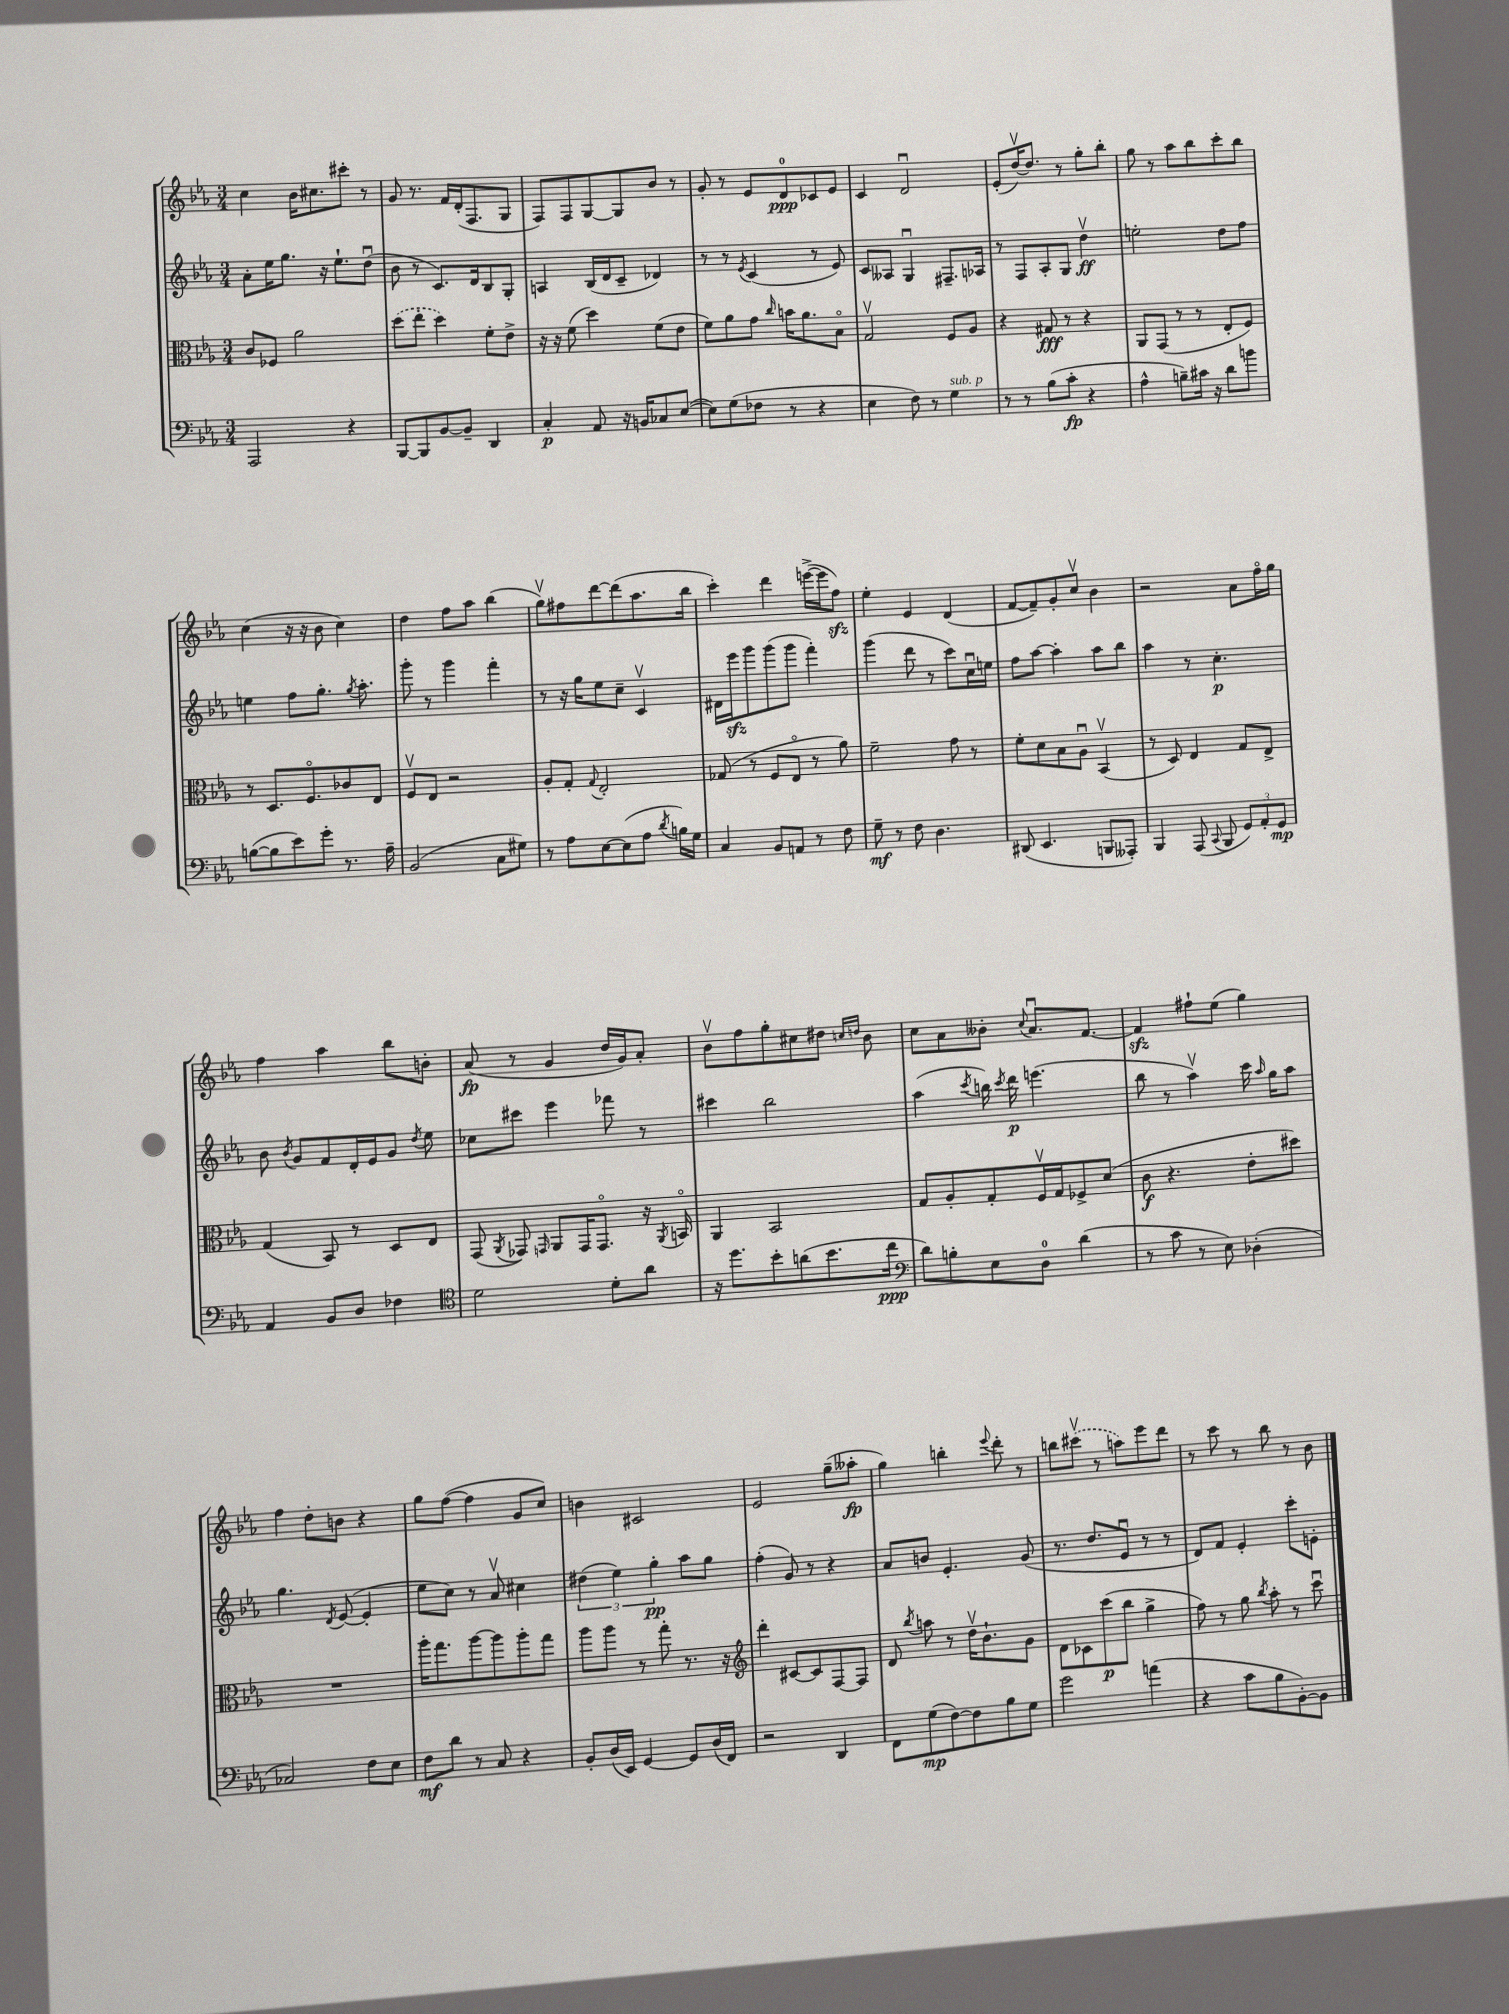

**kern	**dynam	**kern	**dynam	**kern	**dynam	**kern	**dynam
*part4	*part4	*part3	*part3	*part2	*part2	*part1	*part1
*staff4	*staff4	*staff3	*staff3	*staff2	*staff2	*staff1	*staff1
*clefF4	*	*clefC3	*	*clefG2	*	*clefG2	*
*k[b-e-a-]	*	*k[b-e-a-]	*	*k[b-e-a-]	*	*k[b-e-a-]	*
*M3/4	*	*M3/4	*	*M3/4	*	*M3/4	*
=13	=13	=13	=13	=13	=13	=13	=13
2AAA-/	.	8c/L	.	8a-'\L	.	4cc\	.
.	.	8F-X/J	.	16ee-\K	.	.	.
.	.	.	.	8.gg\J	.	.	.
.	.	2a-\	.	.	.	16b-\KL	.
.	.	.	.	.	.	8.cc#X\	.
.	.	.	.	16r	.	.	.
.	.	.	.	8.ee-`\L	.	.	.
4r	.	.	.	.	.	8ccc#X'\J	.
.	.	.	.	(8ddu\J	.	8r	.
=14	=14	=14	=14	=14	=14	=14	=14
[8BBB-/L	.	(8dd\L	.	8b-\	.	8g/	.
8BBB-/]	.	8ee-'\J	.	8r	.	8.r	.
[8BB-/	.	4dd\)	.	8.c/L)	.	.	.
.	.	.	.	.	.	16f/LL	.
8BB-~/J]	.	.	.	.	.	(16d'/J	.
.	.	.	.	16d/k	.	8.F/	.
4DD/	.	8f'\L	.	8B-/	.	.	.
.	.	8e-^\J	.	8G'/J	.	8G/J	.
=15	=15	=15	=15	=15	=15	=15	=15
4C'/	p	16r	.	4An/	.	8F/L)	.
.	.	16r	.	.	.	.	.
.	.	(8f\	.	.	.	8F/	.
8AA-/	.	4dd\)	.	(16B-/LL	.	[8G/	.
.	.	.	.	16d/J	.	.	.
16r	.	.	.	8c~/J	.	8G/]	.
16BBn/KL	.	.	.	.	.	.	.
8C-X/	.	(8f\L	.	4d-X/)	.	8b-/J	.
([8E-/J	.	8e-\J	.	.	.	8r	.
=16	=16	=16	=16	=16	=16	=16	=16
8E-\L])	.	8f\L)	.	8r	.	8g'/	.
(8G\	.	8a-\	.	8r	.	8r	.
.	.	.	.	8qe-/	.	.	.
8F-X\J	.	8g\J	.	(4c/	.	8e-/L	.
.	.	16qqcc/	.	.	.	.	.
8r	.	16bn\KL	.	.	.	8d/	ppp
.	.	8.a-\	.	.	.	.	.
4r	.	.	.	8r	.	8c-X/	.
.	.	8B-\J	.	8e-/)	.	8e-/J	.
=17	=17	=17	=17	=17	=17	=17	=17
4E-\	.	2Gv/	.	8c/L	.	4c/	.
.	.	.	.	8A--X/J	.	.	.
8F\)	.	.	.	4Gu/	.	2du/	.
8r	.	.	.	.	.	.	.
!LO:TX:a:i:t=sub. p	!	!	!	!	!	!	!
4G\	.	8F/L	.	8.F#X~/L	.	.	.
.	.	8A-/J	.	.	.	.	.
.	.	.	.	16A-X/Jk	.	.	.
=18	=18	=18	=18	=18	=18	=18	=18
8r	.	4r	.	8r	.	(8e-'/L	.
8r	.	.	.	8F/L	.	[16ddv/K)	.
.	.	.	.	.	.	8.dd/J]	.
(8B-\L	.	8G#X/	fff	8A-'/	.	.	.
8c'\J	fp	8r	.	8G/J	.	8r	.
4r	.	4r	.	4ddv\	ff	8gg'\L	.
.	.	.	.	.	.	8bb-'\J	.
=19	=19	=19	=19	=19	=19	=19	=19
4A-^^\	.	8AA-/L	.	2een'\	.	8gg\	.
.	.	(8GG/J	.	.	.	8r	.
8Bn~\L)	.	8r	.	.	.	8aa-\L	.
16c#X\Jk	.	8r	.	.	.	8bb-\	.
16r	.	.	.	.	.	.	.
8d\L	.	8E-'/L	.	8dd\L	.	8ccc'\	.
8bn\J	.	8F/J)	.	8ff\J	.	8bb-\J	.
!!LO:LB:g=z
=20	=20	=20	=20	=20	=20	=20	=20
([8Bn\L	.	8r	.	4een\	.	(4cc\	.
8B\]	.	8.D/L	.	.	.	.	.
8e-\)	.	.	.	8ff\L	.	16r	.
.	.	8.F/	.	.	.	16r	.
8g'\J	.	.	.	8.gg'\J	.	8b-\	.
8.r	.	8c-X/	.	.	.	4cc\)	.
.	.	.	.	8qgg/	.	.	.
.	.	.	.	8.aa-'\	.	.	.
.	.	8E-/J	.	.	.	.	.
16A-~\	.	.	.	.	.	.	.
=21	=21	=21	=21	=21	=21	=21	=21
(2BB-/	.	8Fv/L	.	8ggg'\	.	4dd\	.
.	.	8E-/J	.	8r	.	.	.
.	.	2r	.	4ggg\	.	8ff\L	.
.	.	.	.	.	.	8aa-\J	.
8C\L	.	.	.	4fff'\	.	(4bb-\	.
8G#X\J)	.	.	.	.	.	.	.
=22	=22	=22	=22	=22	=22	=22	=22
8r	.	8A-'/L	.	8r	.	8ggv\L)	.
8A-\L	.	8G'/J	.	16r	.	8ff#X\	.
.	.	.	.	16gg\KL	.	.	.
.	.	8qqG/	.	.	.	.	.
[8E-\	.	2E-'/	.	8ee-\	.	[8ddd\	.
(8E-\]	.	.	.	8cc~\J	.	(8ddd\]	.
8A-\J	.	.	.	4cv/	.	8.aa-\	.
8qd/	.	.	.	.	.	.	.
16Bn\LL)	.	.	.	.	.	.	.
16G\JJ	.	.	.	.	.	16bb-\Jk	.
=23	=23	=23	=23	=23	=23	=23	=23
4C/	.	(8G-X/	.	16d#X\LL	.	4ccc'\)	.
.	.	.	.	16eee-zz\J	.	.	.
.	.	8r	.	8ggg\	.	.	.
8BB-/L	.	8F/L	.	(8ggg\	.	4ddd\	.
8AAn/J	.	8E-/J	.	8ggg\J	.	.	.
8r	.	8r	.	4fff'\)	.	([16eeen^\LL	.
.	.	.	.	.	.	16eee\J]	.
8F\	.	8a-\)	.	.	.	8ffzz\J)	.
=24	=24	=24	=24	=24	=24	=24	=24
8G~\	mf	2f~\	.	(4ggg\	.	4ee-'\	.
8r	.	.	.	.	.	.	.
8F\	.	.	.	8ddd\	.	4e-/	.
4.D\	.	.	.	8r	.	.	.
.	.	8g\	.	8ccc\L)	.	(4d/	.
.	.	8r	.	16ccu\L	.	.	.
.	.	.	.	16een\JJ	.	.	.
=25	=25	=25	=25	=25	=25	=25	=25
(8DD#X/	.	8f'\L	.	8ff\L	.	[8f/L	.
4.EE-/	.	8d\	.	[8aa-\J	.	8f~/])	.
.	.	8B-\	.	4aa-'\]	.	8g'/	.
.	.	8A-u\J	.	.	.	8ccv/J	.
8BBBn/L	.	(4BB-v/	.	8aa-\L	.	4b-\	.
8AAA--X'/J)	.	.	.	8bb-\J	.	.	.
=26	=26	=26	=26	=26	=26	=26	=26
4BBB-/	.	8r	.	4aa-\	.	2r	.
.	.	8D/)	.	.	.	.	.
(8AAA-/	.	4E-/	.	8r	.	.	.
8qqCC/	.	.	.	.	.	.	.
8BBB-/	.	.	.	4.cc'\	p	.	.
12GG/L)	.	8G/L	.	.	.	8a-\L	.
12AA-'/	.	.	.	.	.	.	.
.	.	8E-^/J	.	.	.	16ff\L	.
12GG/J	mp	.	.	.	.	.	.
.	.	.	.	.	.	16gg\JJ	.
!!LO:LB:g=z
=27	=27	=27	=27	=27	=27	=27	=27
4AA-/	.	(4G/	.	8b-\	.	4ff\	.
.	.	.	.	8qb-/	.	.	.
.	.	.	.	8g/L	.	.	.
8BB-/L	.	8BB-/)	.	8f/	.	4aa-\	.
8D/J	.	8r	.	16d'/L	.	.	.
.	.	.	.	16e-/J	.	.	.
4F-X\	.	8D/L	.	8g/J	.	8bb-\L	.
.	.	.	.	8qdd/	.	.	.
.	.	8E-/J	.	8ee-\	.	8bn'\J	.
=28	=28	=28	=28	=28	=28	=28	=28
*clefC4	*	*	*	*	*	*	*
2d\	.	(8GG/	.	8cc-X\L	.	(8a-/	fp
.	.	8qAA-/	.	.	.	.	.
.	.	8GG-X/)	.	8ccc#X\J	.	8r	.
.	.	16qqGGn/	.	.	.	.	.
.	.	8AA-/L	.	4eee-\	.	4g/	.
.	.	16GG/K	.	.	.	.	.
.	.	8.GG/J	.	.	.	.	.
8d'\L	.	.	.	8fff-X\	.	16dd/LL	.
.	.	.	.	.	.	16g/J)	.
8a-\J	.	16r	.	8r	.	8a-'/J	.
.	.	8qAA-/	.	.	.	.	.
.	.	16BBn/	.	.	.	.	.
=29	=29	=29	=29	=29	=29	=29	=29
16r	.	4AA-/	.	4ccc#X\	.	8b-v\L	.
8.dd\L	.	.	.	.	.	.	.
.	.	.	.	.	.	8ff\	.
8b-'\	.	2BB-/	.	2bb-\	.	8gg'\	.
(8an\	.	.	.	.	.	8cc#X\	.
8.b-\	.	.	.	.	.	8dd#X\J	.
.	.	.	.	.	.	16qqccn/LL	.
.	.	.	.	.	.	16qqddn/JJ	.
.	.	.	.	.	.	8b-\	.
16cc\Jk	ppp	.	.	.	.	.	.
=30	=30	=30	=30	=30	=30	=30	=30
*clefF4	*	*	*	*	*	*	*
8d\L)	.	8G/L	.	(4aa-\	.	8cc\L	.
8Bn'\	.	8A-'/	.	.	.	8a-\	.
.	.	.	.	8qccc/	.	.	.
8E-\	.	8G'/	.	16bbn\)	.	8b--X'\J	.
.	.	.	.	8qccc/	.	.	.
.	.	.	.	16ddd\	p	.	.
.	.	.	.	.	.	8qqcc/	.
8D\J	.	16Fv/L	.	(4.eeen\	.	8.a-u/L	.
.	.	16G/J	.	.	.	.	.
(4d\	.	8F-X^/	.	.	.	.	.
.	.	.	.	.	.	[8.f/J	.
.	.	(8d/J	.	.	.	.	.
=31	=31	=31	=31	=31	=31	=31	=31
8r	.	8c\	f	8bb-\	.	4fzz/]	.
8c\	.	4.r	.	8r	.	.	.
8r	.	.	.	4aa-v\)	.	8ff#X`\L	.
8E-\)	.	.	.	.	.	(8ee-\J	.
(4D-X'\	.	8e-'\L	.	16ccc\	.	4gg\)	.
.	.	.	.	16qqaa-/	.	.	.
.	.	.	.	16gg\KL	.	.	.
.	.	8dd#X\J)	.	8aa-\J	.	.	.
!!LO:LB:g=z
=32	=32	=32	=32	=32	=32	=32	=32
2C-X/)	.	2.r	.	4.gg\	.	4ff\	.
.	.	.	.	.	.	8dd'\L	.
.	.	.	.	8qd/	.	.	.
.	.	.	.	([8e-/	.	8bn\J	.
8F\L	.	.	.	4e-'/]	.	4r	.
8E-\J	.	.	.	.	.	.	.
=33	=33	=33	=33	=33	=33	=33	=33
8F\L	mf	16aa-'\KL	.	8ee-\L	.	8gg\L	.
.	.	8.gg\	.	.	.	.	.
8d\J	.	.	.	8cc\J)	.	([8ff\J	.
8r	.	[8aa-\	.	8r	.	4ff\]	.
8C/	.	8aa-\]	.	8a-v/	.	.	.
4r	.	8aa-'\	.	4cc#X\	.	8g/L	.
.	.	8gg\J	.	.	.	8cc/J)	.
=34	=34	=34	=34	=34	=34	=34	=34
8BB-'/L	.	8aa-\L	.	(6dd#X\	.	4bn\	.
(16D/L	.	8aa-\J	.	.	.	.	.
.	.	.	.	6ee-\)	.	.	.
16EE-/JJ)	.	.	.	.	.	.	.
[4GG/	.	8r	.	.	.	2c#X/	.
.	.	.	.	6gg'\	pp	.	.
.	.	8gg'\	.	.	.	.	.
8GG/L]	.	8.r	.	8aa-\L	.	.	.
(16D/L	.	.	.	8gg\J	.	.	.
16FF/JJ)	.	16r	.	.	.	.	.
=35	=35	=35	=35	=35	=35	=35	=35
*	*	*clefG2	*	*	*	*	*
2r	.	4ddd'\	.	(4ff'\	.	2e-/	.
.	.	[8c#X/L	.	8g/)	.	.	.
.	.	8c#/]	.	8r	.	.	.
4DD/	.	[8F/	.	4r	.	(8gg~\L	.
.	.	8F/J]	.	.	.	8aa--X'\J	fp
=36	=36	=36	=36	=36	=36	=36	=36
8FF\L	.	8d/	.	8a-/L	.	4gg\)	.
.	.	8qbb-/	.	.	.	.	.
(8G\	mp	8aan\	.	8bn/J	.	.	.
[8F\)	.	8r	.	4.e-'/	.	4bbn'\	.
8F\]	.	16ddv\KL	.	.	.	.	.
.	.	8.b-`\	.	.	.	.	.
.	.	.	.	.	.	8qqeee-/	.
8B-\	.	.	.	.	.	8ddd'\	.
8G\J	.	8g\J	.	(8g/	.	8r	.
=37	=37	=37	=37	=37	=37	=37	=37
2g\	.	8d\L	.	8.r	.	8bbn\L	.
.	.	8c-X\	.	.	.	(8ccc#Xv\J	.
.	.	.	.	8.dd/L	.	.	.
.	.	(8ccc\	p	.	.	8r	.
.	.	8bb-\J	.	8e-u/J	.	8aan\L)	.
(4an\	.	4gg^\	.	8r	.	8eee-\	.
.	.	.	.	8r	.	8ddd\J	.
=38	=38	=38	=38	=38	=38	=38	=38
4r	.	8ff\)	.	8d/L)	.	8r	.
.	.	8r	.	8f/J	.	8ccc\	.
8c\L	.	8gg\	.	4e-'/	.	8r	.
.	.	8qbb-/	.	.	.	.	.
8B-\	.	8aa-'\	.	.	.	8bb-\	.
[8BB-'\)	.	8r	.	8ccc'\L	.	8r	.
8BB-\J]	.	8cccu\	.	8en'\J	.	8b-\	.
==	==	==	==	==	==	==	==
*-	*-	*-	*-	*-	*-	*-	*-
